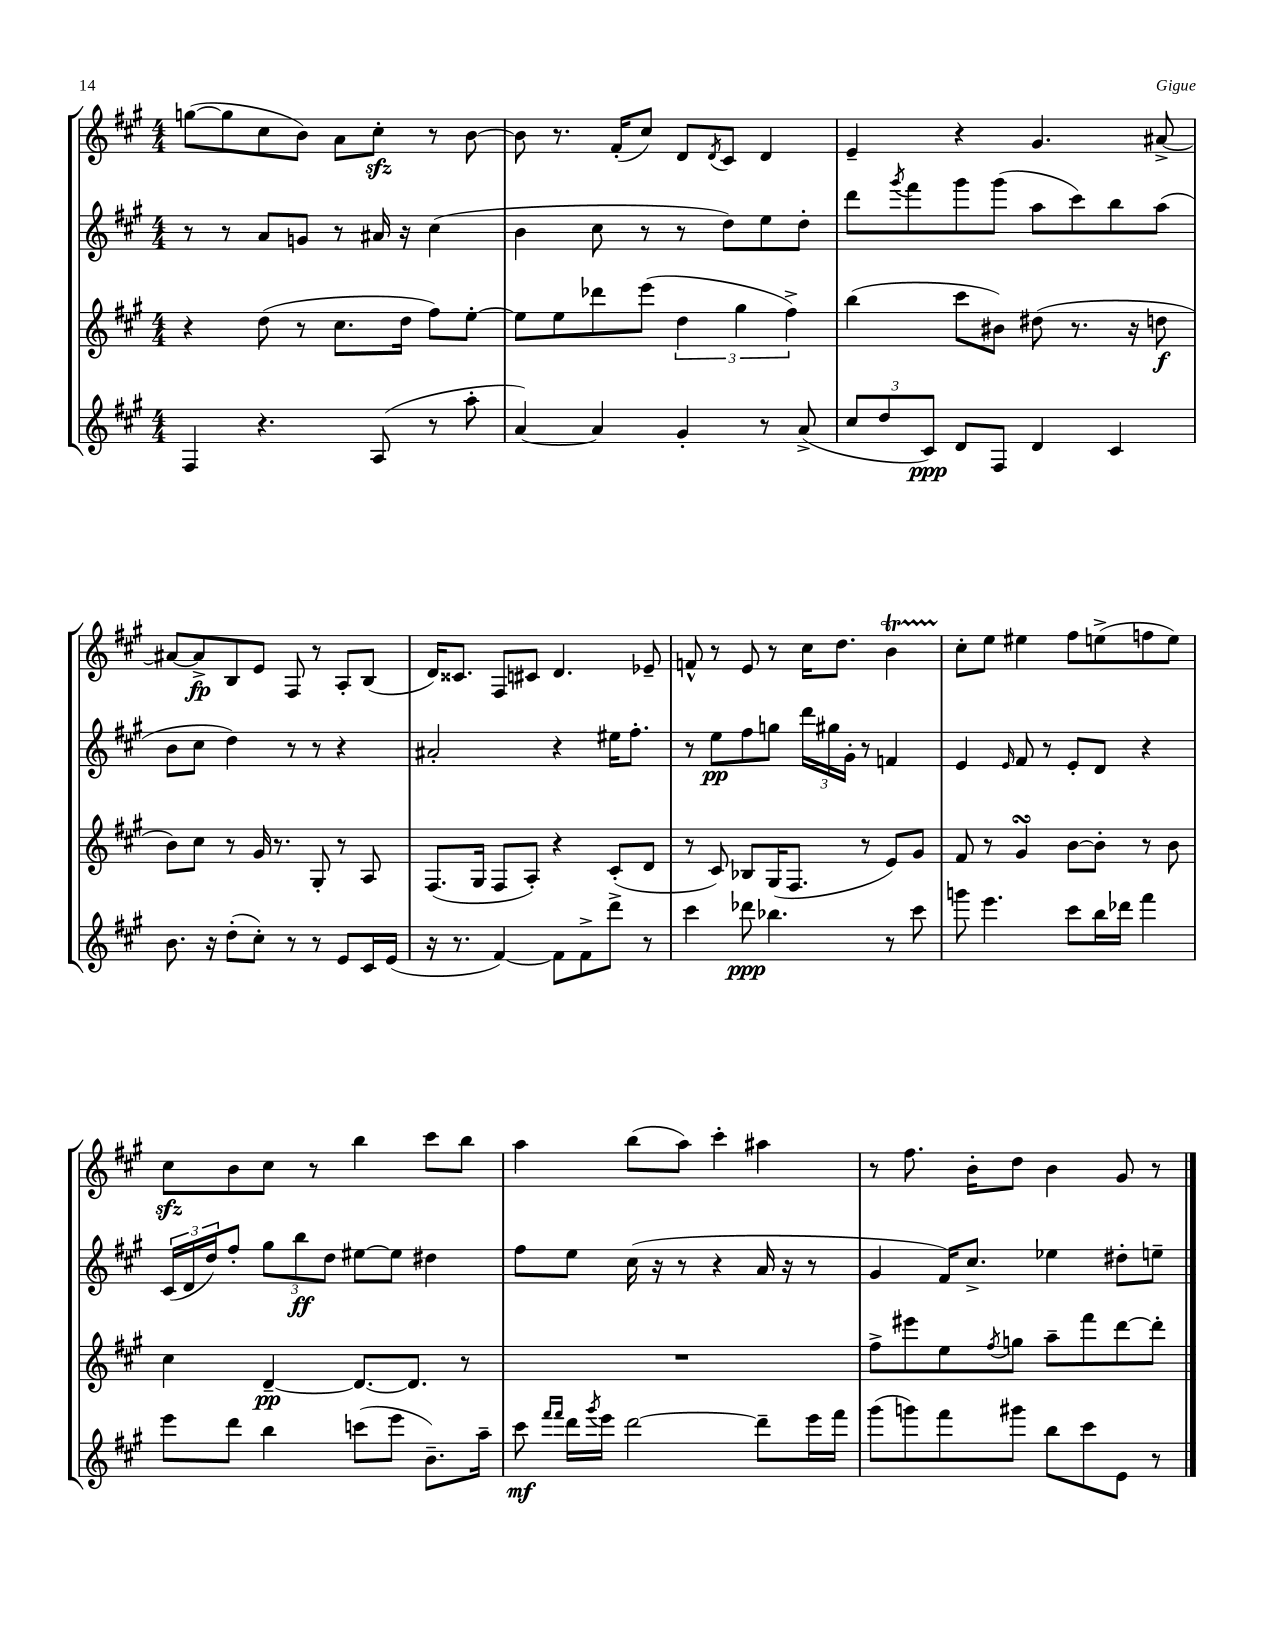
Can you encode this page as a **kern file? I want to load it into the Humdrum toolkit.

**kern	**kern	**kern	**kern
*staff4	*staff3	*staff2	*staff1
*clefG2	*clefG2	*clefG2	*clefG2
*k[f#c#g#]	*k[f#c#g#]	*k[f#c#g#]	*k[f#c#g#]
*M4/4	*M4/4	*M4/4	*M4/4
4F#	4r	8r	([8gg
.	.	8r	8gg]
4.r	(8dd	8a	8cc#
.	8r	8g	8b)
.	8.cc#	8r	8a
(8A	.	16a#	8cc#'
.	16dd	16r	.
8r	8ff#)	(4cc#	8r
8aa'	[8ee'	.	[8b
=	=	=	=
[4a)	8ee]	4b	8b]
.	8ee	.	8.r
4a]	8ddd-	8cc#	.
.	.	.	(16f#'
.	(8eee	8r	8cc#)
4g#'	6dd	8r	8d
.	.	.	8qd
.	.	8dd)	8c#
.	6gg#	.	.
8r	.	8ee	4d
.	6ff#^)	.	.
(8a^	.	8dd'	.
=	=	=	=
12cc#	(4bb	8ddd	4e~
12dd	.	.	.
.	.	8qggg#	.
.	.	8fff#	.
12c#)	.	.	.
8d	8ccc#	8ggg#	4r
8F#	8b#)	(8ggg#	.
4d	(8dd#	8aa	4.g#
.	8.r	8ccc#)	.
4c#	.	8bb	.
.	16r	.	.
.	8dd	(8aa	[8a#^
=	=	=	=
8.b	8b)	8b	8a#_
.	8cc#	8cc#	8a#^]
16r	.	.	.
(8dd'	8r	4dd)	8B
8cc#')	16g#	.	8e
.	8.r	.	.
8r	.	8r	8F#
8r	8G#'	8r	8r
8e	8r	4r	8A'
16c#	8A	.	(8B
(16e	.	.	.
=	=	=	=
16r	(8.F#	2a#'	16d)
8.r	.	.	8.c##
.	16G#	.	.
[4f#)	8F#	.	8F#
.	8A')	.	8c#
8f#]	4r	4r	4.d
8f#^	.	.	.
8ddd^	(8c#'	16ee#	.
.	.	8.ff#'	.
8r	8d	.	8e-~
=	=	=	=
4ccc#	8r	8r	8f^^
.	8c#)	8ee	8r
8ddd-	8B-	8ff#	8e
4.bb-	(16G#	8gg	8r
.	8.F#	.	.
.	.	24ddd	16cc#
.	.	24gg#	.
.	.	.	8.dd
.	.	24g#'	.
.	8r	8r	.
8r	8e)	4f	4b
8ccc#	8g#	.	.
=	=	=	=
8ggg	8f#	4e	8cc#'
4.eee	8r	.	8ee
.	.	16qqe	.
.	4g#	8f#	4ee#
.	.	8r	.
8ccc#	[8b	8e'	8ff#
16bb	8b']	8d	(8ee^
16ddd-	.	.	.
4fff#	8r	4r	8ff
.	8b	.	8ee)
=	=	=	=
8eee	4cc#	(24c#	8cc#
.	.	24d	.
.	.	24dd)	.
8ddd	.	8ff#'	8b
4bb	[4d~	12gg#	8cc#
.	.	12bb	.
.	.	.	8r
.	.	12dd	.
(8ccc	8.d_	[8ee#	4bb
8eee	.	8ee#]	.
.	8.d]	.	.
8.b~)	.	4dd#	8ccc#
.	8r	.	8bb
16aa~	.	.	.
=	=	=	=
8ccc#	1r	8ff#	4aa
16qqfff#	.	.	.
16qqfff#	.	.	.
16ddd	.	8ee	.
8qggg#	.	.	.
16eee	.	.	.
[2ddd	.	(16cc#	(8bb
.	.	16r	.
.	.	8r	8aa)
.	.	4r	4ccc#'
8ddd~]	.	16a	4aa#
.	.	16r	.
16eee	.	8r	.
16fff#	.	.	.
=	=	=	=
(8ggg#	8ff#^	4g#	8r
8ggg)	8eee#	.	8.ff#
8fff#	8ee	16f#)	.
.	.	8.cc#^	16b'
.	8qff#	.	.
8ggg#	8gg	.	8dd
8bb	8aa~	4ee-	4b
8ccc#	8fff#	.	.
8e	[8ddd	8dd#'	8g#
8r	8ddd']	8ee~	8r
==	==	==	==
*-	*-	*-	*-
